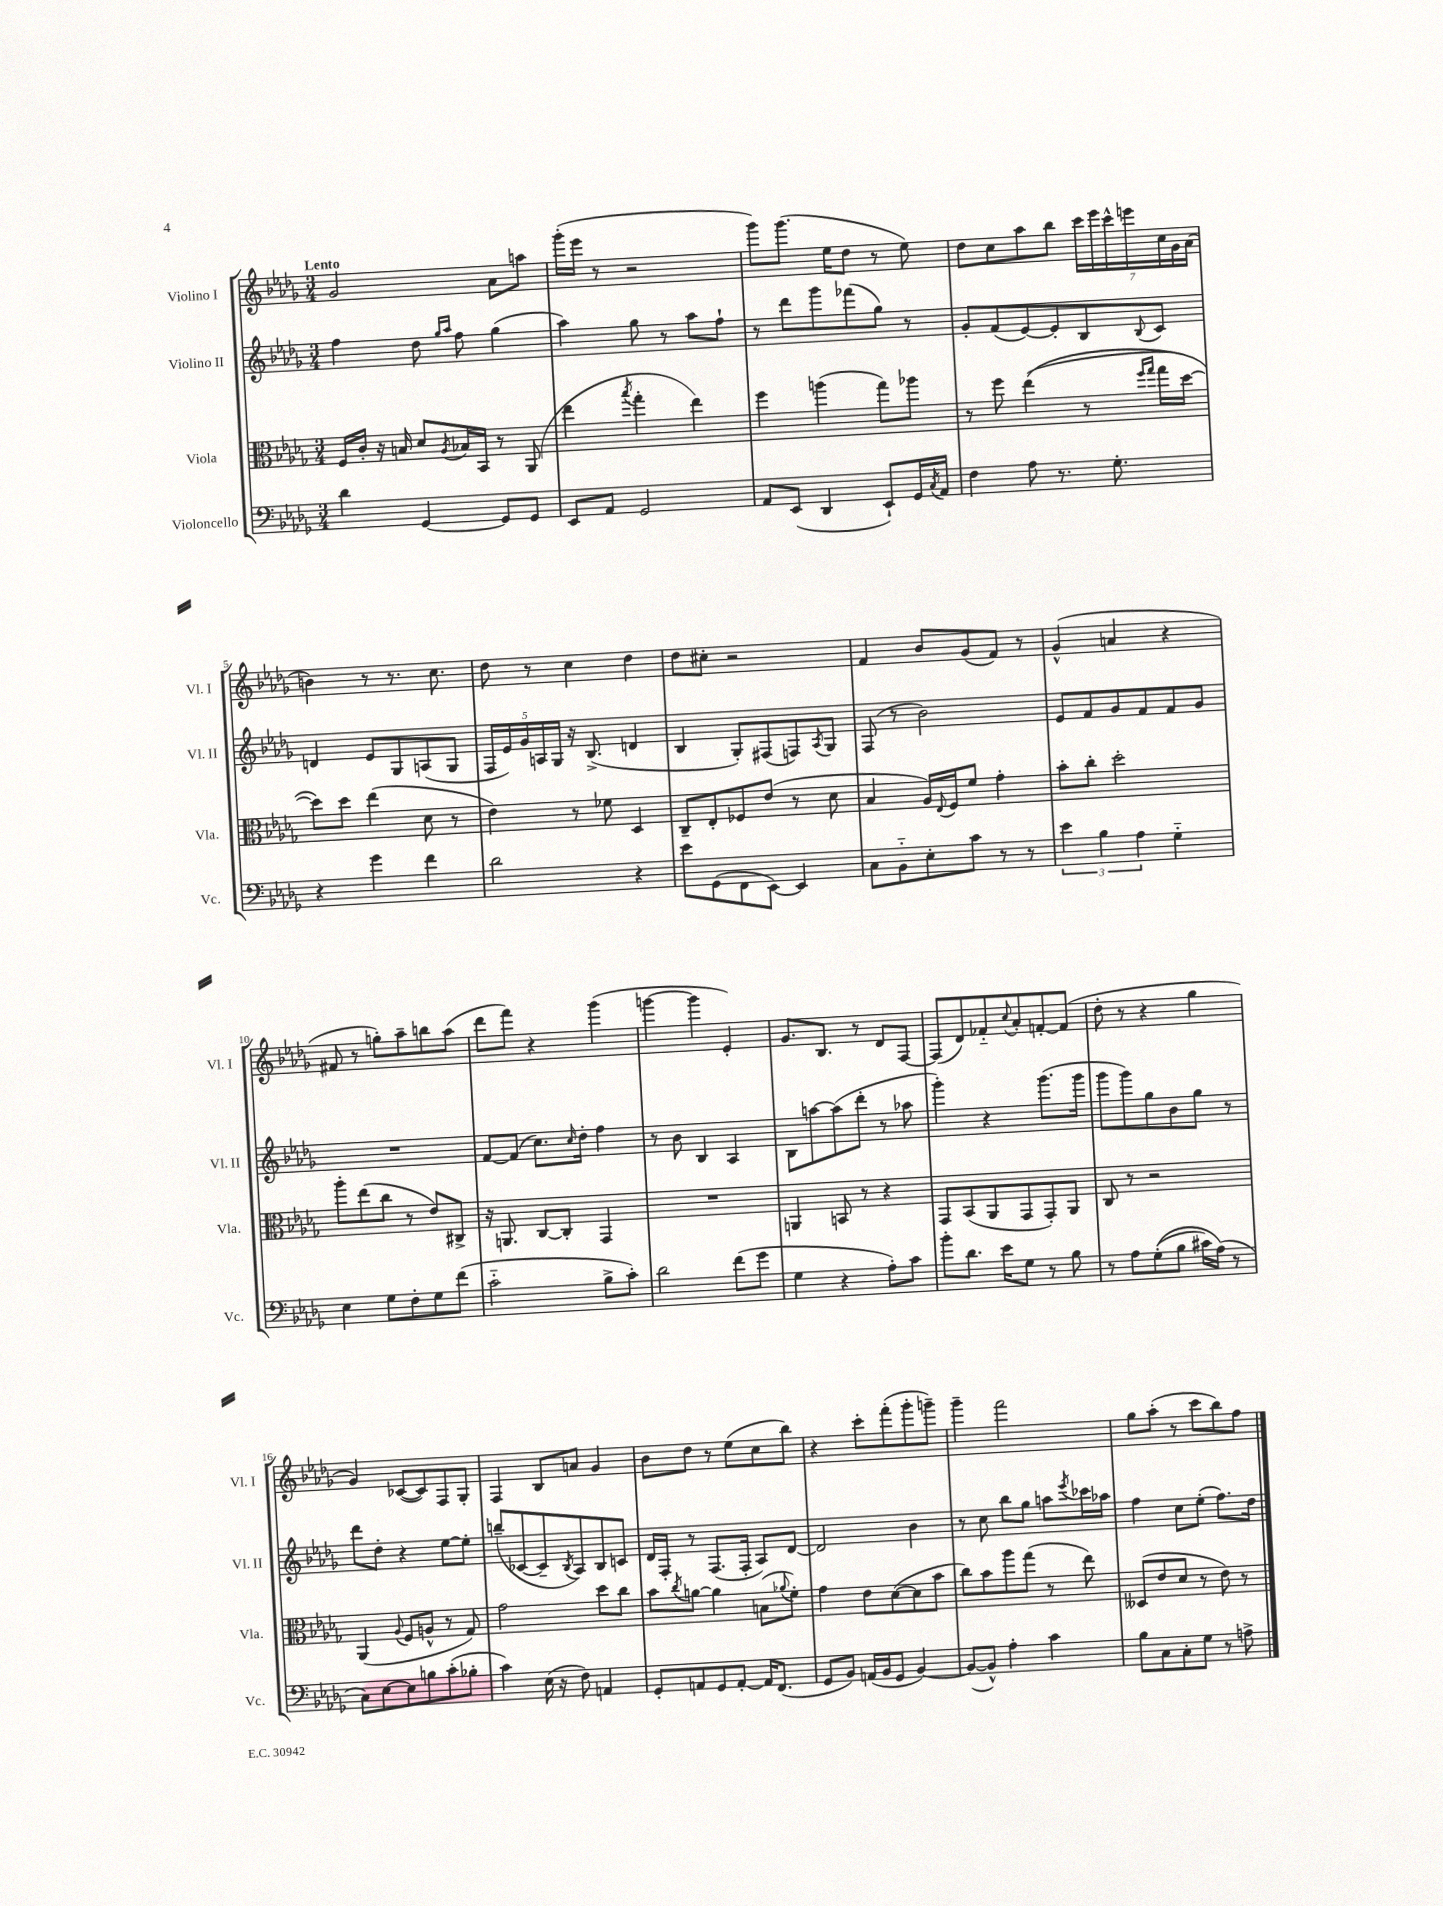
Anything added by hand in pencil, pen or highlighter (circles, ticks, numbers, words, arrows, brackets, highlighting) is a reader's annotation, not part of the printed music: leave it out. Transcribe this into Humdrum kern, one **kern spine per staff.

**kern	**kern	**kern	**kern
*staff4	*staff3	*staff2	*staff1
*clefF4	*clefC3	*clefG2	*clefG2
*k[b-e-a-d-g-]	*k[b-e-a-d-g-]	*k[b-e-a-d-g-]	*k[b-e-a-d-g-]
*M3/4	*M3/4	*M3/4	*M3/4
4d-	16F	4ff	2g-
.	16c'	.	.
.	16r	.	.
.	16B	.	.
[4GG-	8d-	8dd-	.
.	.	16qqgg-	.
.	8qA-	16qqaa-	.
.	16B-	8ff	.
.	16BB-	.	.
8GG-]	8r	(4gg-	8a-
8GG-	(8AA-	.	8aa
=	=	=	=
8EE-	4ee-	4aa-)	(16ggg-'
.	.	.	16eee-
8AA-	.	.	8r
.	8qbb-	.	.
2GG-	4gg-'	8gg-	2r
.	.	8r	.
.	4ee-)	8aa-	.
.	.	8ff`	.
=	=	=	=
8AA-	4ff	8r	8ggg-)
(8EE-	.	8ddd-	(8.ggg-
4DD-	(4aa	8ggg-	.
.	.	.	16ee-
.	.	(8fff-	8dd-
8EE-`)	8gg-)	8gg-)	8r
16GG-	8aa-	8r	8ee-)
8qC	.	.	.
16AA-	.	.	.
=	=	=	=
4F	8r	8g-'	8dd-
.	8ff	(8f	8cc
8A-	&((4ee-	[8e-)	8aa-
8.r	.	8e-']	8bb-
.	8r	8B-	28ccc
.	.	.	28eee-
8.G-'	.	.	.
.	.	.	28ccc^^
.	.	.	28eee
.	16qqff	.	.
.	16qqgg-	8qqB-	.
.	16gg-	8c	.
.	.	.	28cc
.	.	.	28g-
.	[16dd-)	.	.
.	.	.	(28a-
=	=	=	=
4r	8dd-]&)	4d	4b)
.	8dd-	.	.
4g-	(4ee-	8e-	8r
.	.	8G-	8.r
4f	8d-	(8A	.
.	.	.	8.cc
.	8r	8G-	.
=	=	=	=
2d-	4e-)	20F	8dd-
.	.	20e-)	.
.	.	20g-	.
.	.	.	8r
.	.	20A	.
.	.	20G-	.
.	8r	16r	4cc
.	.	(8.B-^	.
.	8f-	.	.
4r	4D-	4d	4dd-
=	=	=	=
8e-	8C~	4B-	8dd-
(8GG-	8E-'	.	8cc#'
8FF	8F-	8G-')	2r
[8EE-)	(8e-	(8F#	.
4EE-]	8r	8F)	.
.	.	8qA-	.
.	8d-	8G-	.
=	=	=	=
8C	4B-	(8F	4f
8BB-'~	.	8r	.
8E-'	16A-)	2b-)	8b-
.	8qqE-	.	.
.	16F	.	.
8c	8f	.	(8g-
8r	4g-'	.	8f)
8r	.	.	8r
=	=	=	=
6e-	8b-'	8e-	(4g-^^
.	8cc'	8f	.
6B-	.	.	.
.	2dd-'	8g-	4a
6A-	.	.	.
.	.	8f	.
4G-'~	.	8f	4r
.	.	8g-	.
=	=	=	=
4E-	8aa-'	2.r	8f#
.	(8ee-	.	8r
8G-	8cc	.	8gg')
8F'	8r	.	8aa-~
8G-	8e-)	.	8bb
(8f	8C#^	.	(8aa-
=	=	=	=
2c'~	16r	[8f	8ddd-
.	8.AA	.	.
.	.	(8f]	8fff)
.	[8C	8.cc)	4r
.	8C']	.	.
.	.	16qqcc	.
.	.	16dd-'	.
8B-^	4GG-	4ff	(4ggg-
8c')	.	.	.
=	=	=	=
2d-	2.r	8r	[4ggg
.	.	8b-	.
.	.	4B-	4ggg]
(8f	.	4A-	4e-')
8g-	.	.	.
=	=	=	=
4G-	4AA	8B-	8.g-
.	.	[8aa	.
.	.	.	8.B-
4r	8BB	(8aa]	.
.	8r	8ddd-'	8r
8A-')	4r	8r	8d-
8c	.	8aa-	[8F
=	=	=	=
8b-'	8GG-	4ggg-')	(8F]
8.d-	(8BB-	.	8d-)
.	8AA-	4r	8f-'~
16e-	.	.	.
.	.	.	8qqcc
8G-	8GG-	.	8a-'
8r	8GG-')	(8.ggg-	[8f'
8B-	8AA-	.	(8f]
.	.	16ggg-	.
=	=	=	=
8r	8C	8ggg-	8dd-'
8A-	8r	8ggg-)	8r
&((8G-'	2r	8gg-	4r
8B-	.	8b-	.
16c#)	.	8gg-	4gg-
(16A-&)	.	.	.
8r	.	8r	.
=	=	=	=
8C)	(4AA-	8ddd-	4g-)
[8E-	.	8dd-'	.
.	8qqA-	.	.
8E-]	8F	4r	([8c-
8B	8A^^	.	8c-])
(8c'	8r	[8ee-	8F
8B-'	8G-)	8ee-']	8G-'
=	=	=	=
4c)	2g-	(8bb~	4F
.	.	[8c-	.
(16E-	.	8c-~]	8B-
16r	.	.	.
.	.	8qB-	.
8F)	.	8A-)	8a
4AA	8dd-	8B-	4g-
.	8cc	8c	.
=	=	=	=
8GG-'	8b-	16d-	8b-
.	.	16F'	.
.	8qcc	.	.
8AA	[8a	8r	8dd-
8GG-	4a]	(8.F	8r
[8AA'	.	.	(8ee-
.	.	16F'	.
16AA]	(8B	8A-)	8cc
(8.FF	.	.	.
.	8qqa-	.	.
.	8f')	[8d-	8bb-)
=	=	=	=
8GG-	4g-	2d-]	4r
8BB-)	.	.	.
(16AA	8e-	.	8ccc'
16BB-	.	.	.
8GG-	([8d-	.	(8fff'
[4BB-)	8d-]	4b-	8ggg-'
.	8b-	.	8ggg~)
=	=	=	=
(8BB-_	8cc)	8r	4ggg-~
8BB-^^])	8b-	8cc	.
4A-'	8aa-	8bb-	2fff
.	(8gg-	8gg-	.
4c	8r	8aa	.
.	.	8qeee-	.
.	8ee-)	16ccc-	.
.	.	16aa-	.
=	=	=	=
8B-	(8D--	4ff	8gg-
8C	8e-	.	(8aa-'
8C'	8d-	8cc	8r
8G-	8r	(8ee-'	8ccc
8r	8e-)	8.ff)	8bb-)
8A^	8r	.	8ff
.	.	16dd-	.
==	==	==	==
*-	*-	*-	*-
